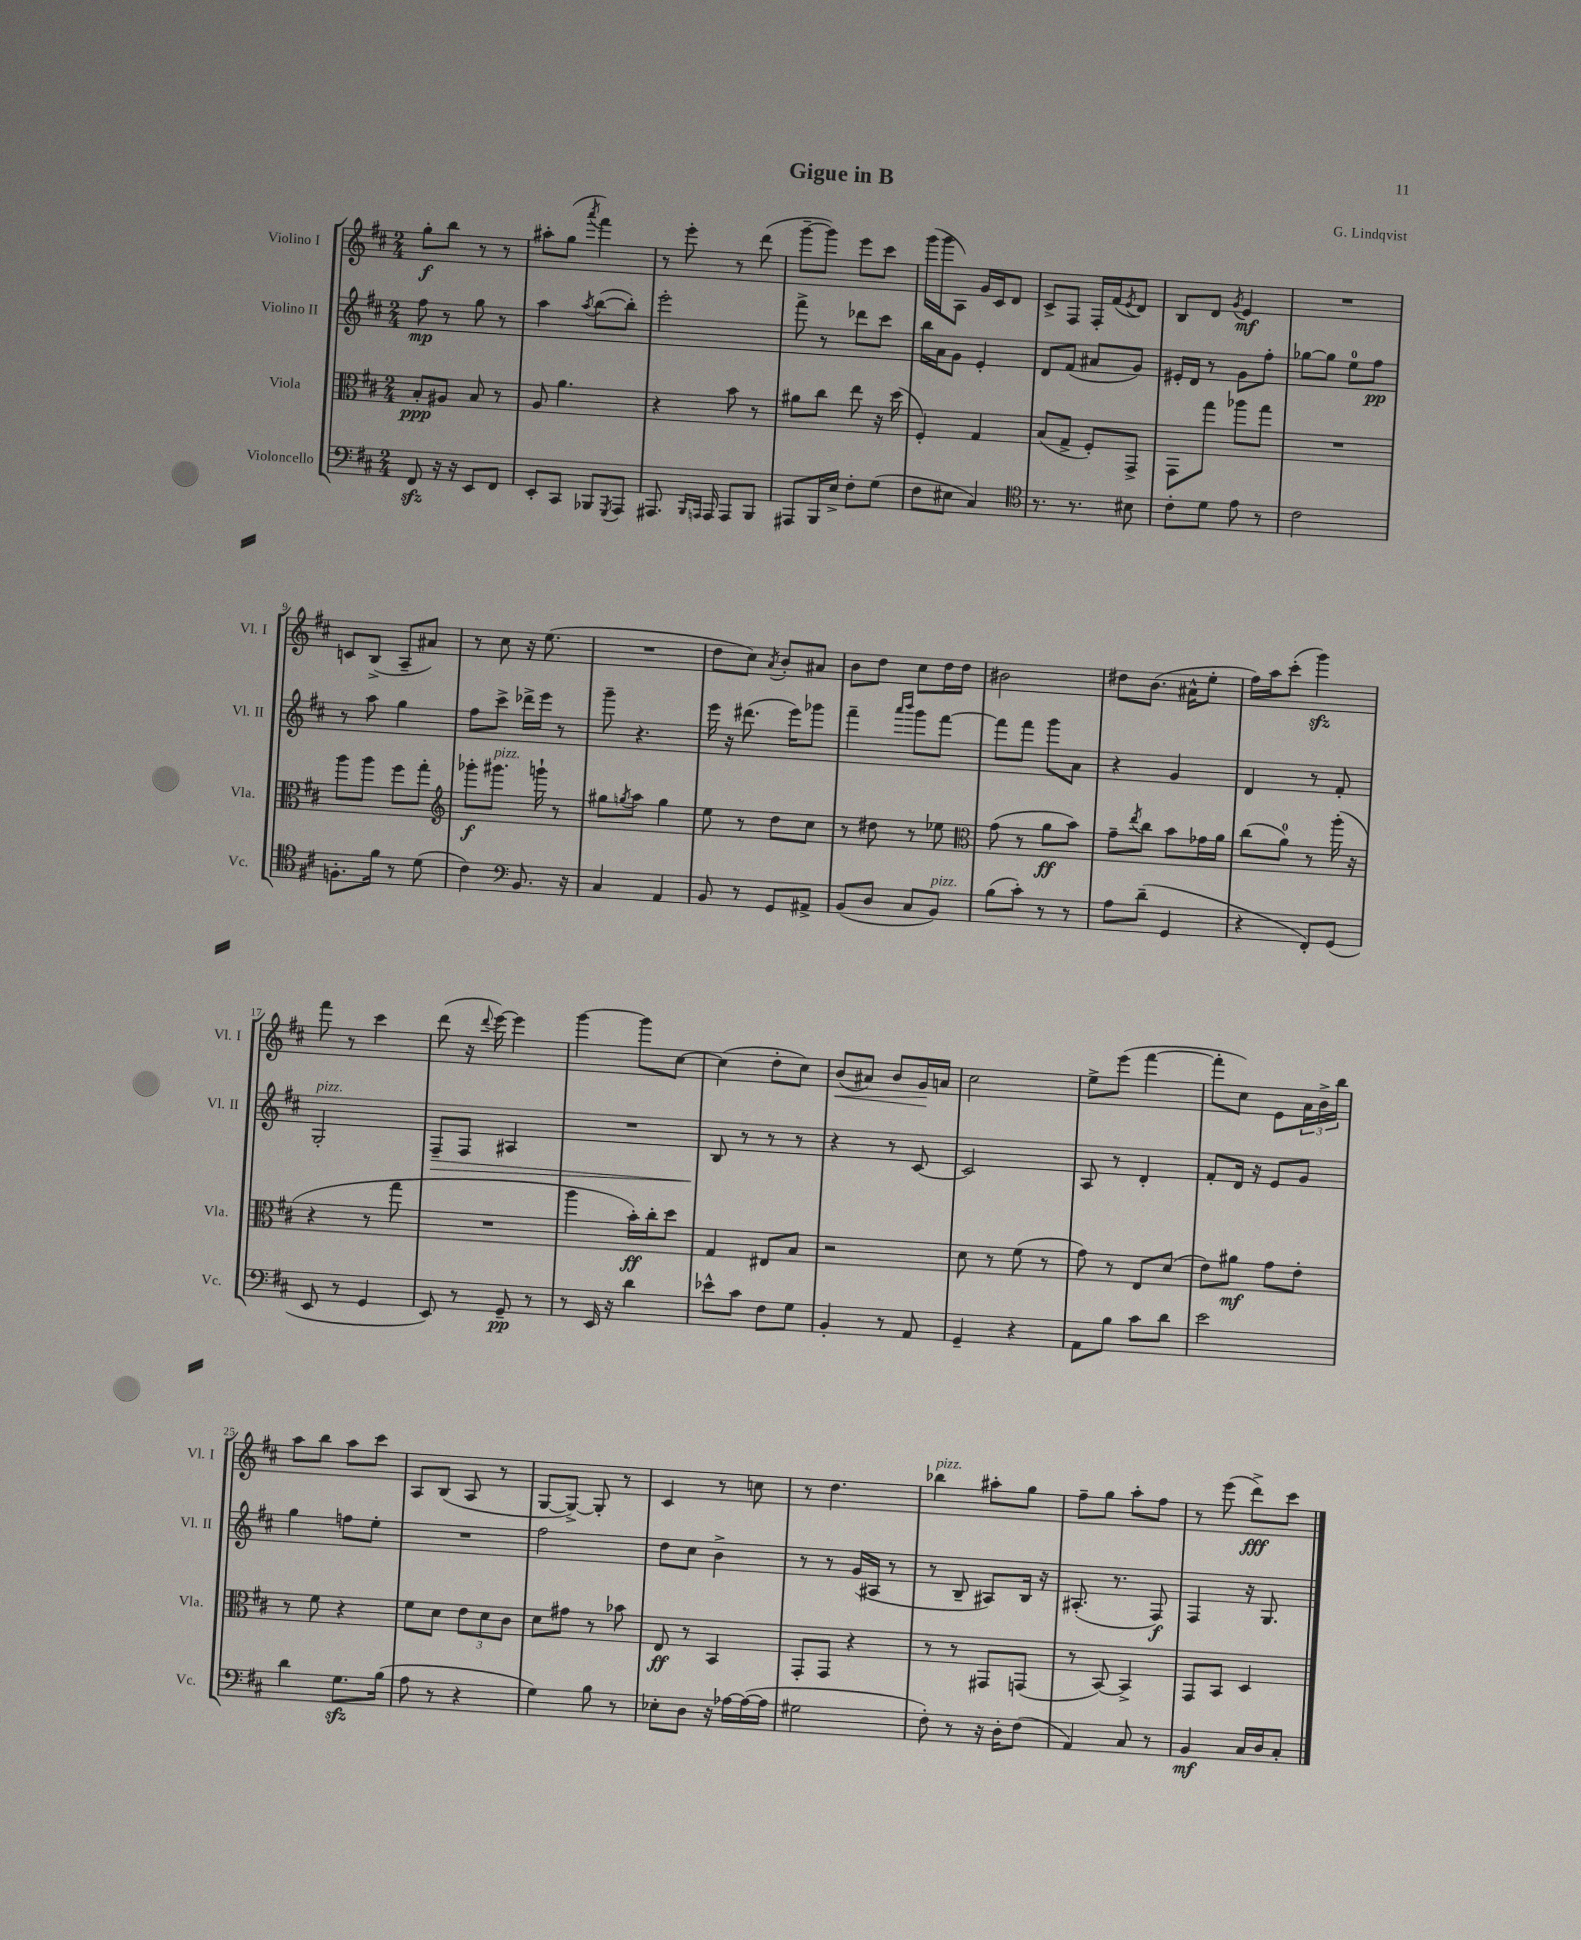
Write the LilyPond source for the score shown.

\header { title = "Gigue in B" composer = "G. Lindqvist" }
<<
\new StaffGroup <<
\new Staff = "s0" \with { instrumentName = "Violino I" shortInstrumentName = "Vl. I" } {
    \clef treble \key d \major \numericTimeSignature \time 2/4
    g''8-.\f b''8 r8 r8 |
    ais''8-. g''8( \acciaccatura { a'''8 } fis'''4) |
    r8 e'''8-. r8 d'''8( |
    g'''8~-- g'''8) e'''8 cis'''8 |
    g'''16( g'''16 a8) g'16 cis'16 d'8 |
    cis'8-> fis8 fis16-. fis'16( \acciaccatura { e'8 } d'8) |
    b8 d'8 \acciaccatura { g'8 } e'4\mf |
    R2 |
    c'8 b8->( a8-- ais'8) |
    r8 cis''8 r16 e''8.( |
    R2 |
    d''8 cis''8) \acciaccatura { a'8 } b'8-. ais'8 |
    b'8 d''8 cis''8 d''16 d''16 |
    bis'2 |
    dis''8 b'8.( ais'16-^ e''8-. |
    fis''16) a''16 cis'''8-.( g'''4\sfz) |
    fis'''8 r8 cis'''4 |
    d'''8( r16 \appoggiatura { d'''8 } e'''16~) e'''4 |
    g'''4~ g'''8 cis''8~ |
    cis''4( d''8-. cis''8) |
    b'8\<( ais'8) b'8 g'16\! a'16 |
    cis''2 |
    e''8-> e'''8( fis'''4~ |
    fis'''8-. cis''8) e'8 \tuplet 3/2 { a'16 b'16-> b''16 } |
    a''8 b''8 a''8 cis'''8 |
    a8 b8( a8 r8 |
    g8~ g8~->) g8-. r8 |
    cis'4 r8 c''8 |
    r8 d''4. |
    bes''4^\markup { \italic "pizz." } ais''8-. g''8 |
    fis''8-- g''8 a''8-. fis''8 |
    r8 e'''8( d'''8->\fff) cis'''8 \bar "|." |
}
\new Staff = "s1" \with { instrumentName = "Violino II" shortInstrumentName = "Vl. II" } {
    \clef treble \key d \major \numericTimeSignature \time 2/4
    fis''8\mp r8 g''8 r8 |
    a''4 \acciaccatura { a''8 } b''8~( b''8-.) |
    e'''2-. |
    fis'''8-> r8 des'''8 cis'''8 |
    b''16 a'16 g'8 e'4-. |
    d'8 fis'8( ais'8 g'8) |
    eis'16-. d'16 r8 g'8 fis''8-. |
    ges''8~ ges''8 e''8-0 fis''8\pp |
    r8 a''8 g''4 |
    fis''8 cis'''8-> des'''16-> e'''16 r8 |
    g'''8-- r4. |
    e'''16 r16 dis'''8.( e'''16) ges'''8 |
    fis'''4-- \grace { a'''16 b'''16 } g'''8 fis'''8~ |
    fis'''8 fis'''8 g'''8 a'8 |
    r4 g'4 |
    d'4 r8 fis'8-. |
    g2-.^\markup { \italic "pizz." } |
    fis8--\> fis8 ais4 |
    R2 |
    b8\! r8 r8 r8 |
    r4 r8 cis'8~ |
    cis'2 |
    a8 r8 d'4-. |
    fis'8-. d'16 r16 e'8 g'8 |
    g''4 f''8 e''8-. |
    R2 |
    fis''2 |
    d''8 cis''8 b'4-> |
    r8 r8 g'16( ais16 r8 |
    r8 b8-- ais8) b16 r16 |
    ais8.-.( r8. fis8\f) |
    fis4 r16 g8. \bar "|." |
}
\new Staff = "s2" \with { instrumentName = "Viola" shortInstrumentName = "Vla." } {
    \clef alto \key d \major \numericTimeSignature \time 2/4
    b8-.\ppp ais8 b8 r8 |
    a8 a'4. |
    r4 b'8 r8 |
    ais'8 cis''8 e''8 r16 d''16( |
    fis4-.) g4 |
    b8( g8-> fis8-.) g,8-> |
    g,8 g''8 aes''8 g''8 |
    R2 |
    a''8 a''8 fis''8 g''8-. |
    \clef treble ges'''8-.\f gis'''8.^\markup { \italic "pizz." } g'''16-! r8 |
    gis''8 \acciaccatura { g''8 } a''8 g''4 |
    e''8 r8 d''8 cis''8 |
    r8 dis''8 r8 ees''8 |
    \clef alto g'8( r8 a'8\ff b'8) |
    g'8-- \acciaccatura { e''8 } cis''8 b'8 ges'16 a'16 |
    cis''8( a'8-0) r8 a''16-.( r16 |
    r4 r8 g''8 |
    R2 |
    a''4 b'16-.\ff) cis''16-. d''8 |
    g4 eis8 b8 |
    r2 |
    d'8 r8 fis'8( r8 |
    g'8) r8 e8 d'8( |
    e'8) ais'8\mf g'8 e'8-. |
    r8 fis'8 r4 |
    fis'8 d'8 \tuplet 3/2 { e'8 d'8 cis'8 } |
    d'8 gis'8 r8 bes'8 |
    e8\ff r8 b,4 |
    g,8-. g,8 r4 |
    r8 r8 gis,8 g,8( |
    r8 b,8~) b,4-> |
    g,8 b,8 d4 \bar "|." |
}
\new Staff = "s3" \with { instrumentName = "Violoncello" shortInstrumentName = "Vc." } {
    \clef bass \key d \major \numericTimeSignature \time 2/4
    fis,8\sfz r16 r16 e,8 fis,8 |
    e,8-. cis,8 bes,,8 \acciaccatura { g,,8 } a,,8 |
    ais,,8. \grace { b,,16 a,,16 } a,,16 a,,8 b,,8 |
    ais,,8 b,,16 e16-> fis8-. g8( |
    fis8 eis8 cis4) |
    \clef tenor r8. r8. bis8 |
    cis'8-. d'8 e'8 r8 |
    cis'2 |
    f8.-. fis'16 r8 d'8( |
    cis'4) \clef bass b,8. r16 |
    cis4 a,4 |
    b,8 r8 g,8 ais,8-> |
    b,8( d8 cis8 b,8^\markup { \italic "pizz." }) |
    b8( cis'8-.) r8 r8 |
    a8 d'8--( g,4 |
    r4 fis,8-.) g,8( |
    e,8 r8 g,4 |
    e,8) r8 g,8--\pp r8 |
    r8 e,16 r16 d'4 |
    ees'8-^ cis'8 fis8 g8 |
    b,4-. r8 a,8 |
    g,4-- r4 |
    a,8 b8 cis'8 d'8 |
    e'2 |
    d'4 g8.\sfz b16( |
    a8 r8 r4 |
    g4) b8 r8 |
    ees8-. d8 r16 aes16~ aes16~( aes16 |
    gis2 |
    fis8-.) r8 r16 d16-. fis8( |
    a,4) cis8 r8 |
    b,4\mf cis16 d16 cis8-. \bar "|." |
}
>>
>>
